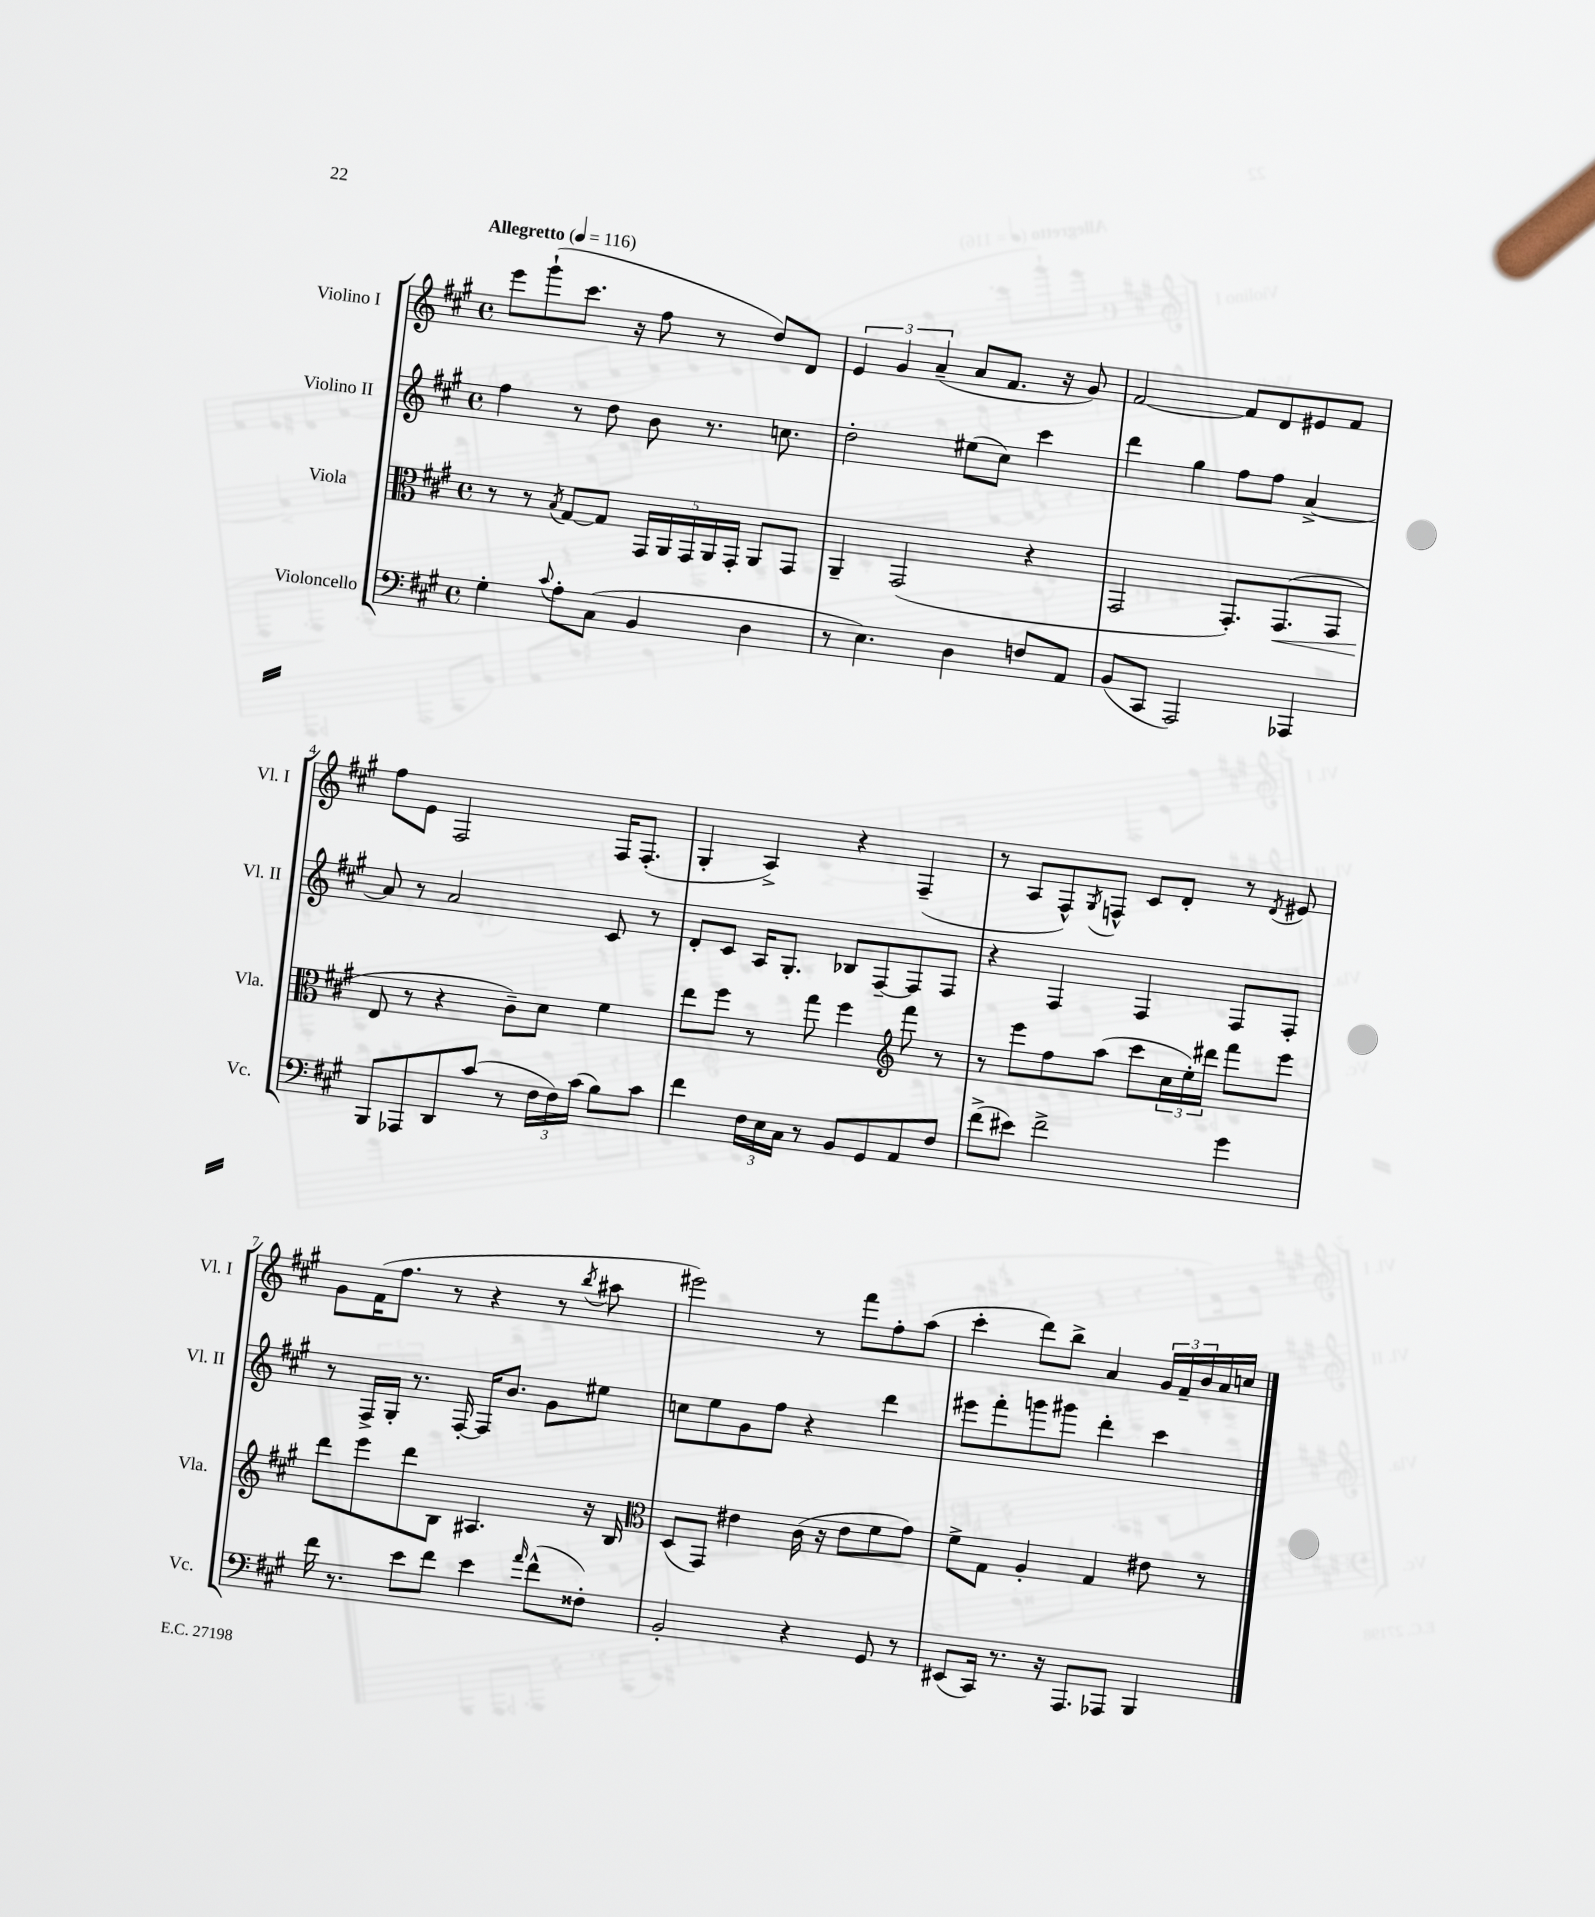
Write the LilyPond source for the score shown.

<<
\new StaffGroup <<
\new Staff = "s0" \with { instrumentName = "Violino I" shortInstrumentName = "Vl. I" } {
    \clef treble \key a \major \defaultTimeSignature \time 4/4 \tempo "Allegretto" 4 = 116
    e'''8 gis'''8-!( cis'''8. r16 fis''8 r8 d''8) d'8 |
    \tuplet 3/2 { e'4 gis'4 a'4--( } a'8 fis'8. r16 gis'8) |
    fis'2~ fis'8 d'8 eis'8 fis'8 |
    fis''8 e'8 fis2 fis16 fis8.-.( |
    gis4-. a4->) r4 fis4--( |
    r8 a8 fis8-^) \acciaccatura { gis8 } f8-^ cis'8 d'8-. r8 \acciaccatura { d'8 } eis'8 |
    gis'8 fis'16( fis''8. r8 r4 r8 \acciaccatura { b''8 } ais''8 |
    eis'''2) r8 fis'''8 fis''8-. a''8( |
    cis'''4-. d'''8) b''8-> a'4 \tuplet 3/2 { gis'16 fis'16-- b'16 } a'16 c''16 \bar "|." |
}
\new Staff = "s1" \with { instrumentName = "Violino II" shortInstrumentName = "Vl. II" } {
    \clef treble \key a \major \defaultTimeSignature \time 4/4
    fis''4 r8 d''8 b'8 r8. c''8. |
    d''2-. eis''8( cis''8) cis'''4 |
    d'''4 gis''4 fis''8 fis''8 a'4~-> |
    a'8 r8 a'2 cis'8 r8 |
    d'8-. cis'8 a16 gis8.-. bes8 fis8~-- fis8 fis8 |
    r4 fis4 fis4 fis8 fis8-. |
    r8 fis16-> gis16-. r8. fis16~-. fis16 b'8. gis'8 eis''8 |
    c''8 e''8 gis'8 fis''8 r4 d'''4 |
    eis'''8 fis'''8-. g'''8 gis'''8 d'''4-. cis'''4 \bar "|." |
}
\new Staff = "s2" \with { instrumentName = "Viola" shortInstrumentName = "Vla." } {
    \clef alto \key a \major \defaultTimeSignature \time 4/4
    r8 r8 \acciaccatura { b8 } gis8~ gis8 \tuplet 5/4 { gis,16 a,16 gis,16 a,16 gis,16-. } a,8 gis,8 |
    a,4-- gis,2( r4 |
    gis,2 gis,8.-.) gis,8.\<( gis,8 |
    e8\! r8 r4 cis'8--) d'8 fis'4 |
    e''8 fis''8 r8 gis''8 fis''4 \clef treble fis'''8 r8 |
    r8 e'''8 fis''8 a''8( cis'''8 \tuplet 3/2 { cis''16 e''16-.) dis'''16 } fis'''8 e'''8 |
    d'''8 e'''8 d'''8 b8 ais4. r16 b16 |
    \clef alto d8( gis,8) eis'4 cis'16( r16 eis'8 fis'8 gis'8) |
    fis'8-> gis8 a4-. gis4 eis'8 r8 \bar "|." |
}
\new Staff = "s3" \with { instrumentName = "Violoncello" shortInstrumentName = "Vc." } {
    \clef bass \key a \major \defaultTimeSignature \time 4/4
    gis4-. \appoggiatura { cis'8 } a8-. cis8( b,4 d4 |
    r8 e4.) d4 f8 a,8 |
    b,8( cis,8 a,,2) aes,,4 |
    b,,8 aes,,8 d,8 cis'8( r8 \tuplet 3/2 { fis16 fis16) cis'16( } b8) cis'8 |
    fis'4 \tuplet 3/2 { fis16 e16 cis16 } r8 b,8 gis,8 a,8 fis8 |
    fis'8->( eis'8) fis'2-> gis'4 |
    fis'16 r8. e'8 fis'8 e'4 \grace { a'16 } fis'8-^( fisis8-.) |
    b,2-. r4 gis,8 r8 |
    eis,8( cis,16) r8. r16 a,,8. aes,,8 b,,4 \bar "|." |
}
>>
>>
